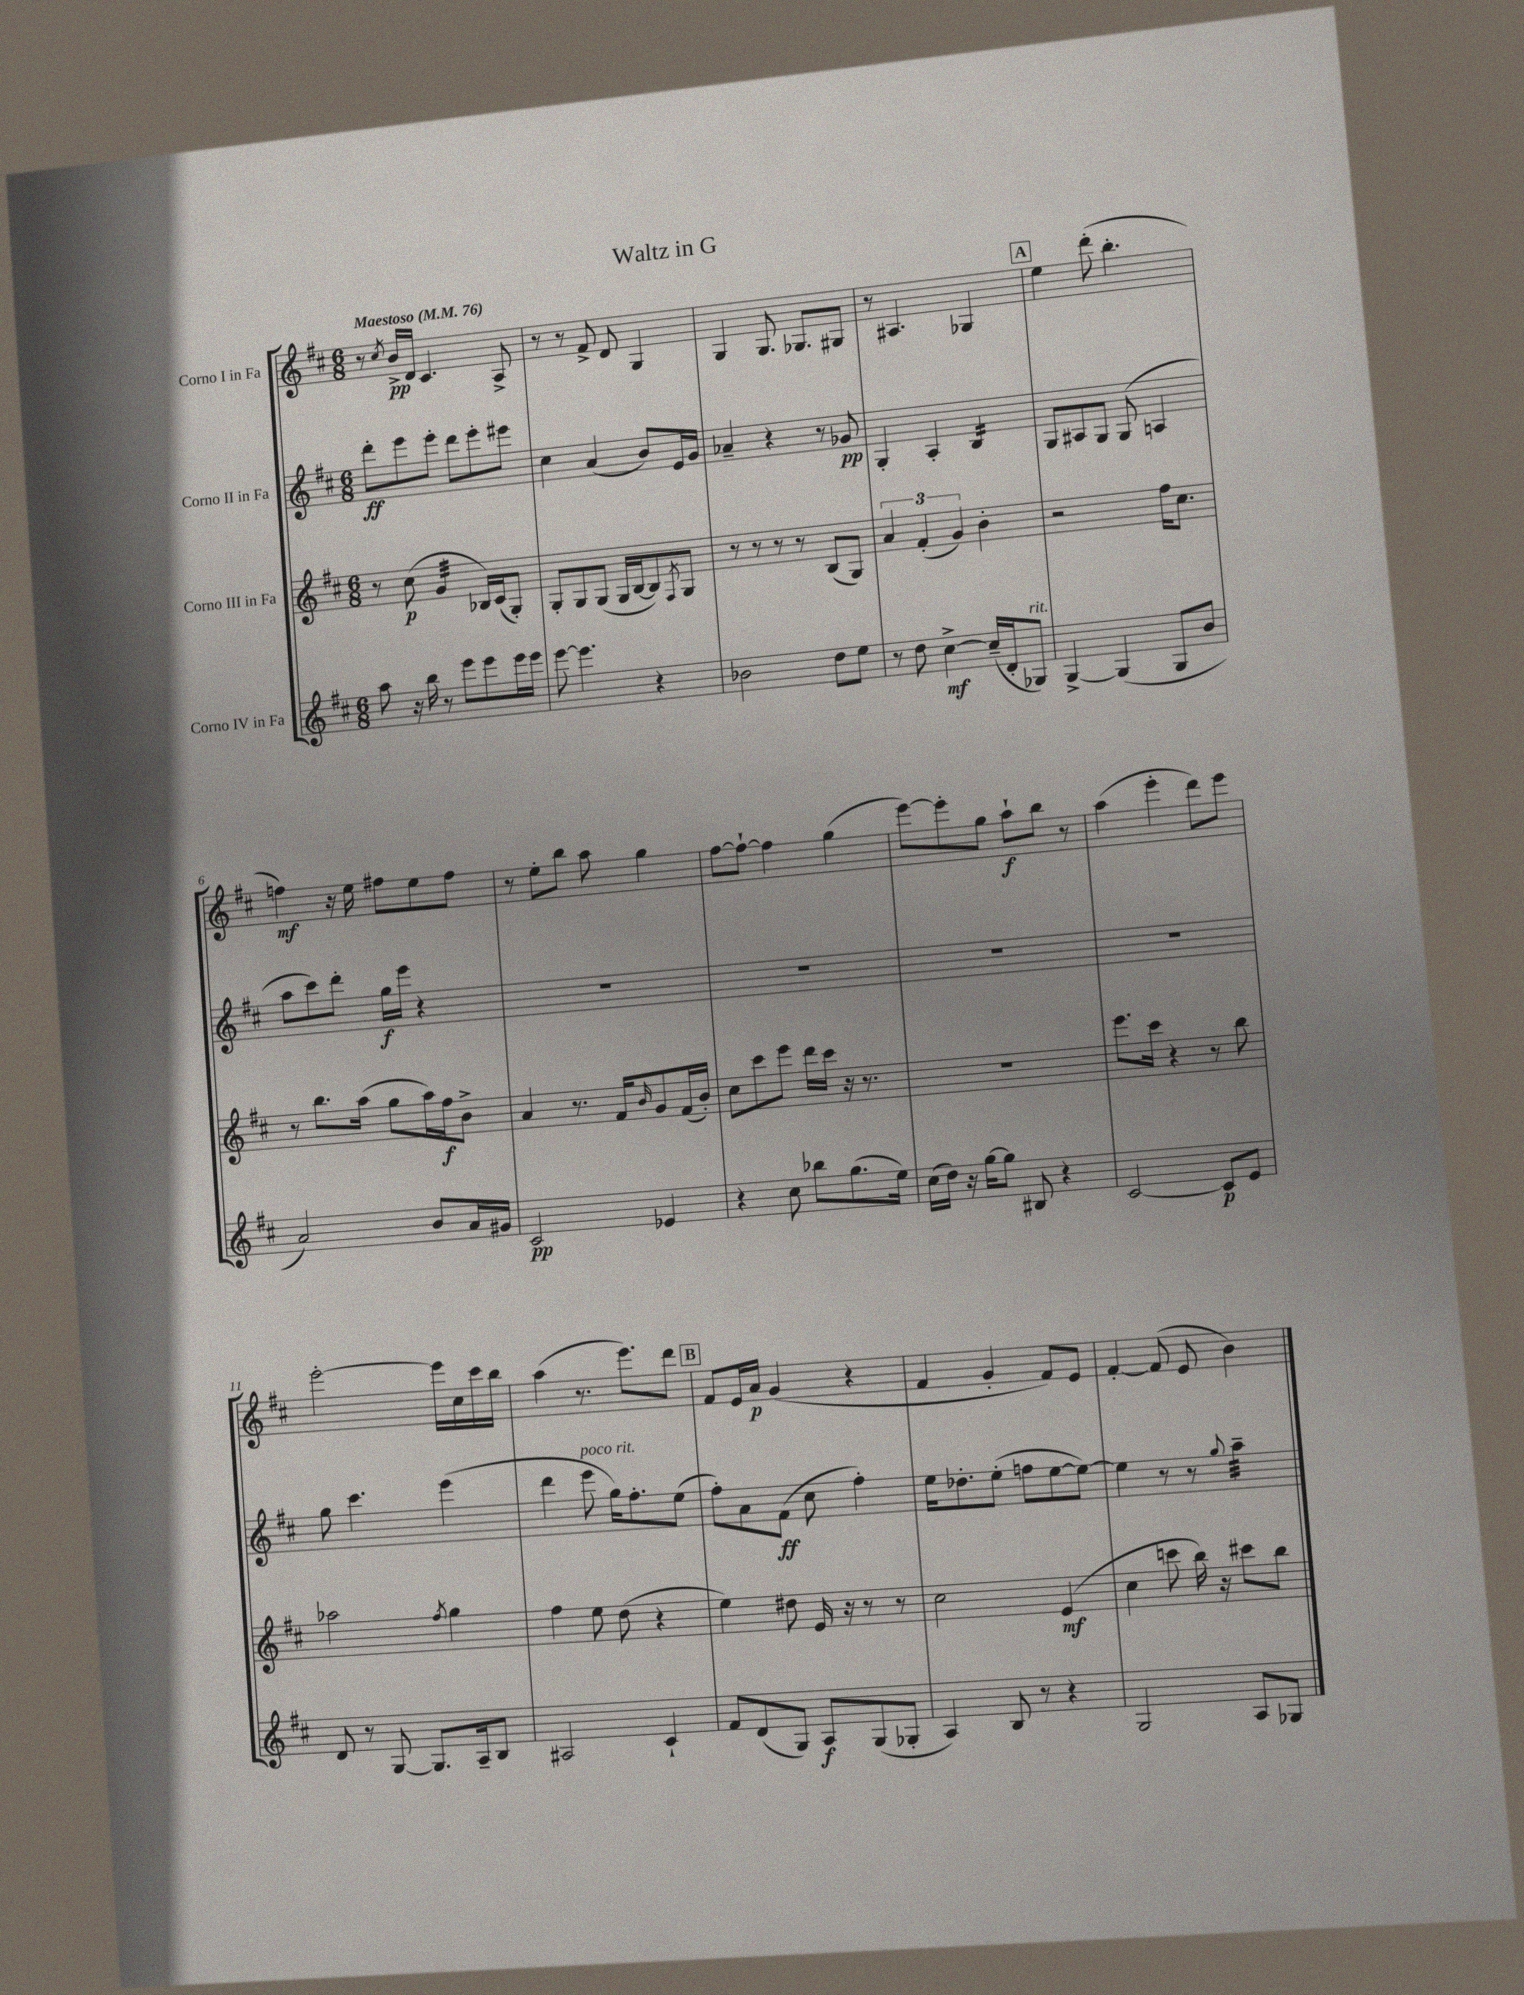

**kern	**kern	**kern	**kern
*staff4	*staff3	*staff2	*staff1
*clefG2	*clefG2	*clefG2	*clefG2
*k[f#c#]	*k[f#c#]	*k[f#c#]	*k[f#c#]
*M6/8	*M6/8	*M6/8	*M6/8
*MM76	*MM76	*MM76	*MM76
8aa\	8r	8ddd'\L	8r
.	.	.	8qcc#/
16r	(8cc#\	8eee\	16b^/LL
16bb\	.	.	16d/JJ
8r	4g/	8eee'\J	4.c#/
8eee\L	.	8ddd\L	.
8eee\	16B-/LL)	8eee'\	.
.	(16c#/J	.	.
16eee\L	8G'/J)	8eee#\J	8A^/
16eee\JJ	.	.	.
=	=	=	=
[8eee\	8G'/L	4cc#\	8r
4.eee\]	8G/	.	8r
.	(8G/J	(4a/	8f#^/
.	16G/LL	.	8d/
.	[16B/J	.	.
4r	8B/])	8b/L)	4G/
.	8qF#/	.	.
.	8G/J	16e/L	.
.	.	16g/JJ	.
=	=	=	=
2b-\	8r	4a-~/	4G/
.	8r	.	.
.	8r	4r	8.G/
.	8r	.	.
.	.	.	8.G-/L
8dd\L	(8B/L	8r	.
8ee\J	8G/J)	8g-/	8G#/J
=	=	=	=
8r	6a/	4G'/	8r
8dd\	.	.	4.A#/
.	(6f#'/	.	.
[4cc#^\	.	4A'/	.
.	6g/)	.	.
(16cc#~/]LL	4b'\	4B/	4G-/
16d'/J	.	.	.
8G-/J)	.	.	.
=	=	=	=
[4G^/	2r	8G/L	4ee\
.	.	8A#/	.
(4G/]	.	8G/J	(8ddd'\
.	.	(8G/	4.bb'\
8G/L	16ff#\LK	4A/	.
.	8.cc#\J	.	.
8b/J	.	.	.
=	=	=	=
2a/)	8r	8aa\L	4ff\)
.	8.bb\L	8ccc#\)	.
.	.	8ddd'\J	16r
.	(16aa\Jk	.	16ee\
.	8gg\L	16gg\LL	8ff#\L
.	.	16eee\JJ	.
8b/L	16aa\L)	4r	8ee\
.	16ff#\J	.	.
16a/L	8b^\J	.	8ff#\J
16g#/JJ	.	.	.
=	=	=	=
2c#/	4a/	2.r	8r
.	.	.	8ee'\L
.	8.r	.	8bb\J
.	.	.	8aa\
.	16f#/LK	.	.
.	16qqb/	.	.
4e-/	8g/	.	4gg\
.	(16f#/L	.	.
.	16b'/JJ)	.	.
=	=	=	=
4r	8cc#\L	2.r	[8ff#\L
.	8ccc#\	.	8ff#`\_J
8cc#\	8eee\J	.	4ff#\]
8bb-\L	16ddd\LL	.	.
.	16ccc#\JJ	.	.
(8.gg\	16r	.	(4gg\
.	8.r	.	.
16ee\Jk)	.	.	.
=	=	=	=
(16cc#\LL	2.r	2.r	[8eee\L)
16dd\JJ)	.	.	.
16r	.	.	8eee'\]
[16gg\LK	.	.	.
8gg\]J	.	.	8gg\J
8B#/	.	.	8aa`\L
4r	.	.	8bb\J
.	.	.	8r
=	=	=	=
[2c#/	8.eee\L	2.r	(4aa\
.	16ccc#\Jk	.	.
.	4r	.	4eee'\
8c#/]L	8r	.	8ddd\L)
8e/J	8bb\	.	8eee\J
=	=	=	=
8d/	2aa-\	8gg\	[2eee'\
8r	.	4.ccc#\	.
[8G/	.	.	.
8.G/]L	.	.	.
.	8qff#/	.	.
.	4gg\	(4eee\	16eee\]LL
16A~/k	.	.	16cc#\
8B/J	.	.	16ccc#\
.	.	.	16bb\JJ
=	=	=	=
2A#/	4ff#\	4ddd\	(4aa\
.	8ee\	8eee\	8.r
.	(8dd\	16gg\LK)	.
.	.	8.ff#'\	8.eee\L)
4c#`/	4r	.	.
.	.	(8ee\J	8ddd\J
=	=	=	=
8f#/L	4ee\)	8ff#'\L)	8f#/L
(8d/	.	8a\	16e/L
.	.	.	16a/JJ
8G/J)	8dd#\	(8f#\J	(4g/
8A/L	16e/	8cc#\	.
.	16r	.	.
(8G/	8r	4ff#'\)	4r
8G-'/J	8r	.	.
=	=	=	=
4A/)	2cc#\	16ee\LK	4f#/
.	.	8.dd-'\	.
8B/	.	(8ee'\J	4g'/
8r	.	8ff\L	.
4r	(4e/	[8ee\	8f#/L)
.	.	8ee\_J)	8e/J
=	=	=	=
2G/	4cc#\	4ee\]	[4f#'/
.	8ccc\	8r	(8f#/]
.	16bb\)	8r	8e/
.	16r	.	.
.	.	8qqgg/	.
8A/L	8ccc#\L	4aa~\	4b\)
8G-/J	8bb\J	.	.
==	==	==	==
*-	*-	*-	*-
